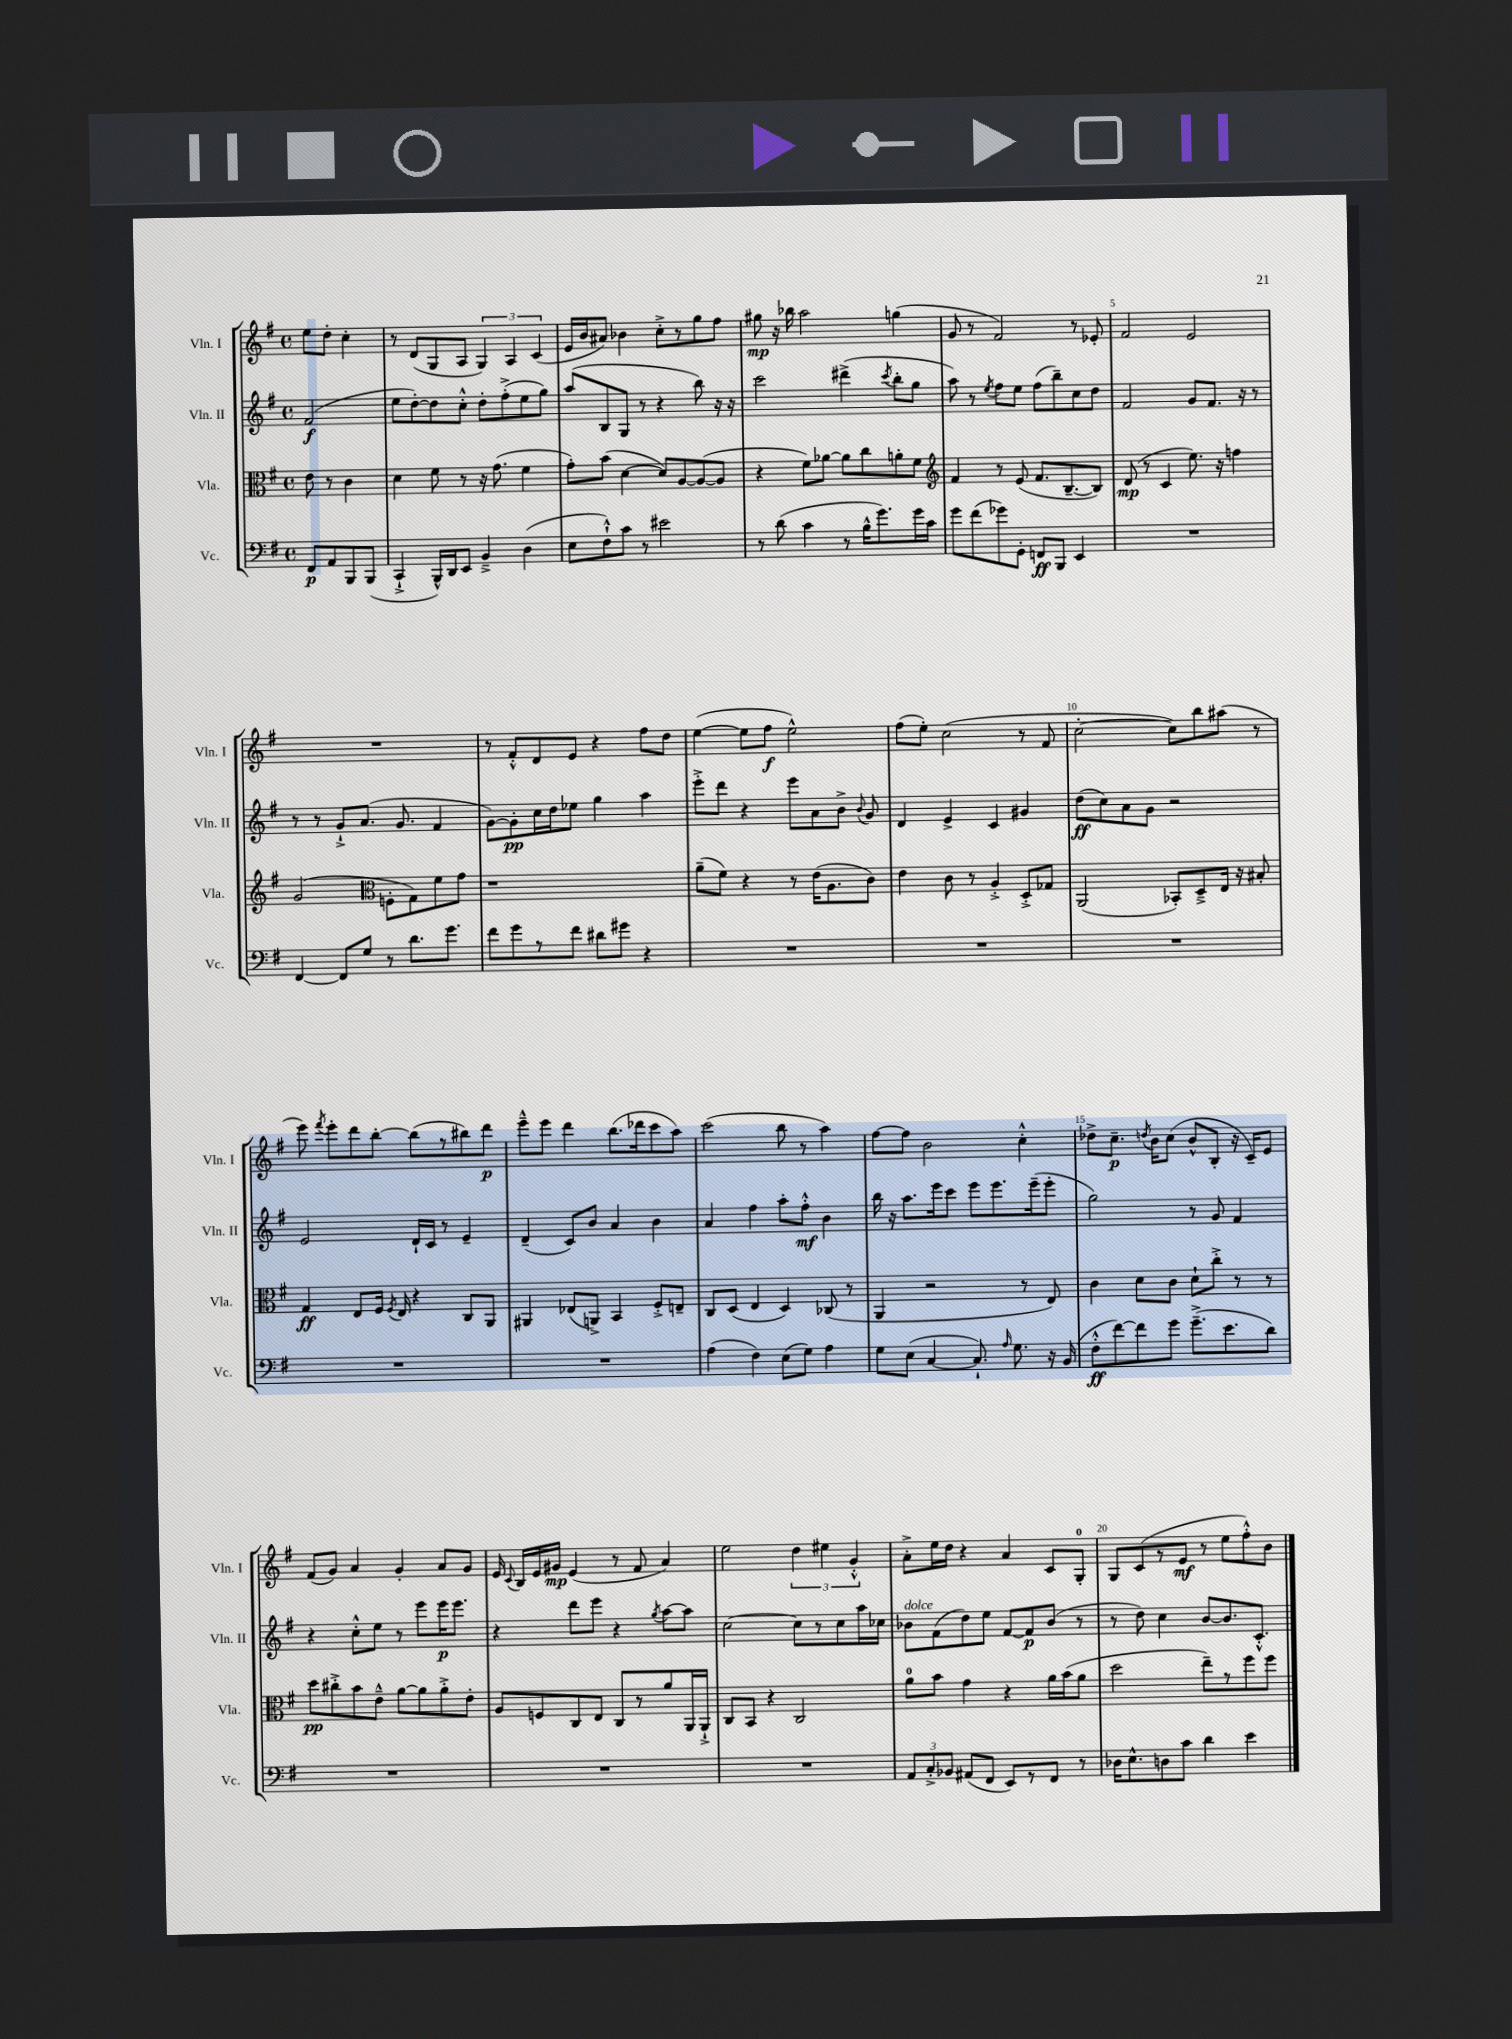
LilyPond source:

<<
\new StaffGroup <<
\new Staff = "s0" \with { instrumentName = "Vln. I" shortInstrumentName = "Vln. I" } {
    \clef treble \key g \major \defaultTimeSignature \time 4/4 \partial 2
    \autoBeamOff e''8[ d''8]-. c''4-. |
    r8 d'8[( g8 a8] \tuplet 3/2 { g4) a4 c'4( } |
    e'16[ b'16 ais'8]) bes'4 c''8[-.-> r8 g''8 fis''8] |
    gis''8\mp r16 bes''16 a''2 g''4( |
    g'8 r8 fis'2) r8 ees'8-. |
    fis'2 e'2 |
    R1 |
    r8 fis'8[-.-^ d'8 e'8] r4 fis''8[ d''8] |
    e''4~( e''8[ fis''8]\f e''2-^) |
    fis''8[( e''8]-.) c''2( r8 fis'8 |
    c''2~-. c''8[) b''8 ais''8]( r8 |
    e'''8) \acciaccatura { fis'''8 } e'''8[-. d'''8 b''8]~-. b''8[( r8 bis''8) d'''8]\p |
    e'''8[---^ e'''8] d'''4 b''8.[( des'''16 c'''8 a''8]) |
    c'''2( b''8 r8 a''4) |
    fis''8[~ fis''8] b'2 c''4-.-^ |
    des''8[-> c''8.]--\p \acciaccatura { d''8 } b'16[ c''8]( b'8[-^ b8]-. r16 c'16[--) e'8] |
    fis'8[( g'8]) a'4 g'4-. a'8[ g'8] |
    e'16 \appoggiatura { c'8 } b16[ e'16 gis'16]\mp e'4( r8 fis'8 a'4) |
    e''2 \tuplet 3/2 { d''4 eis''4 g'4-.-^ } |
    a'8[-.-> e''16 d''16] r4 a'4 c'8[ g8]-0-. |
    g8[ c'8( r8 e'8]\mf r8 e''8[ fis''8-.-^) b'8] \bar "|." |
}
\new Staff = "s1" \with { instrumentName = "Vln. II" shortInstrumentName = "Vln. II" } {
    \clef treble \key g \major \defaultTimeSignature \time 4/4 \partial 2
    \autoBeamOff fis'2\f( |
    e''8[ d''8~-.) d''8 c''8]-.-^ d''8[-. fis''8-.->( e''8 g''8]) |
    a''8[( b8 g8] r8 r4 b''8) r16 r16 |
    c'''2 dis'''4->( \acciaccatura { c'''8 } b''8[-. g''8] |
    a''8) r8 \acciaccatura { e''8 } fis''8[ e''8] fis''8[( b''8--) c''8 d''8] |
    fis'2 g'8[ fis'8.] r16 r8 |
    r8 r8 g'8[-!-> a'8.]( g'8. fis'4 |
    g'8[~) g'8-.\pp c''16 d''16 ees''8] g''4 a''4 |
    e'''8[-.-> d'''8] r4 e'''8[ a'8 b'8]-> \appoggiatura { b'8 } g'8 |
    d'4 e'4-> c'4 gis'4 |
    d''8[\ff( c''8) a'8 g'8] r2 |
    e'2 d'16[-! c'16] r8 e'4-- |
    d'4--( c'8[) b'8] a'4 b'4 |
    a'4 fis''4 a''8[-. fis''8]-.-^\mf b'4 |
    b''16 r16 a''8.[ e'''16 c'''8] e'''8[ e'''8. e'''16--( e'''8]-. |
    g''2) r8 g'8 fis'4 |
    r4 c''8[-.-^ e''8] r8 e'''8[ e'''16\p e'''8.] |
    r4 d'''8[ e'''8] r4 \acciaccatura { g''8 } a''8[~ a''8] |
    c''2~ c''8[ r8 c''8 a''16 ces''16] |
    bes'8[^\markup { \italic "dolce" } fis'8( d''8) e''8] fis'8[~ fis'8\p bes'8]( r8 |
    r8 d''8) c''4 b'8[~ b'8. c'8.]-.-^ \bar "|." |
}
\new Staff = "s2" \with { instrumentName = "Vla." shortInstrumentName = "Vla." } {
    \clef alto \key g \major \defaultTimeSignature \time 4/4 \partial 2
    \autoBeamOff e'8 r8 c'4 |
    d'4 fis'8 r8 r16 g'8.( fis'4 |
    g'8[-.) b'8]( d'4~ d'8[) a8~ a8~( a8] |
    r4 fis'8[) aes'8]~ aes'8[ c''8 a'8-. fis'8] |
    \clef treble fis'4 r8 e'8( fis'8.[ b8.~-- b8]) |
    d'8\mp( r8 c'4 e''8.) r16 f''4 |
    g'2( \clef alto f8[-. g8) fis'8 g'8] |
    r1 |
    a'8[--( fis'8]) r4 r8 e'16[( a8. c'8]) |
    e'4 c'8 r8 a4-.-> d8[-.-> ges8] |
    a,2( bes,8[-.) d8---> e16] r16 bis8-. |
    g4\ff e8[ fis16] \acciaccatura { fis8 } e16 r4 c8[ a,8] |
    ais,4 ees8[( a,8]->) b,4 fis8[-.-> e8]-- |
    c8[ d8]( e4 d4) ces8( r8 |
    a,4 r2 r8 e8) |
    c'4 d'8[ c'8] d'8[-! c''8]-.-> r8 r8 |
    d''8[\pp cis''8-.-> b'8 e'8]---^ a'8[~ a'8 a'8-.-> e'8]-. |
    a8[ f8 c8 e8] c8[ r8 a'8 a,16 a,16]-!-> |
    c8[ b,8] r4 c2 |
    a'8[-0 b'8] g'4 r4 a'16[ b'16( a'8] |
    d''2 e''8[--) r8 fis''8 fis''8] \bar "|." |
}
\new Staff = "s3" \with { instrumentName = "Vc." shortInstrumentName = "Vc." } {
    \clef bass \key g \major \defaultTimeSignature \time 4/4 \partial 2
    \autoBeamOff fis,8[\p a,8 b,,8 b,,8]( |
    c,4-!-> b,,16[-^) d,16 e,8] b,4---> d4( |
    e8[ fis8-!-^) c'8] r8 eis'2 |
    r8 d'8( c'4 r8 b16[-^ g'8.) g'16 c'16] |
    g'8[ fis'8( ges'8) g,8]-. f,8[\ff b,,8] e,4 |
    R1 |
    fis,4~ fis,8[ g8] r8 d'8.[ g'8.] |
    fis'8[ g'8 r8 fis'8] dis'8[ gis'8] r4 |
    R1 |
    R1 |
    R1 |
    R1 |
    R1 |
    a4( fis4) e8[( g8]) a4 |
    g8[ e8]( c4~ c8.-!) \grace { a16 } g8. r16 b,16( |
    fis8[-.-^\ff fis'8~) fis'8 g'8] g'8.[--->( e'8. d'8]) |
    R1 |
    R1 |
    R1 |
    \tuplet 3/2 { a,8[ c8-.-> bes,8] } ais,8[( fis,8] e,8[) r8 fis,8] r8 |
    des16[ e8.-^ d8 c'8] d'4 e'4 \bar "|." |
}
>>
>>
\layout { \context { \Score \override BarNumber.break-visibility = ##(#f #t #t) barNumberVisibility = #(every-nth-bar-number-visible 5) } }
